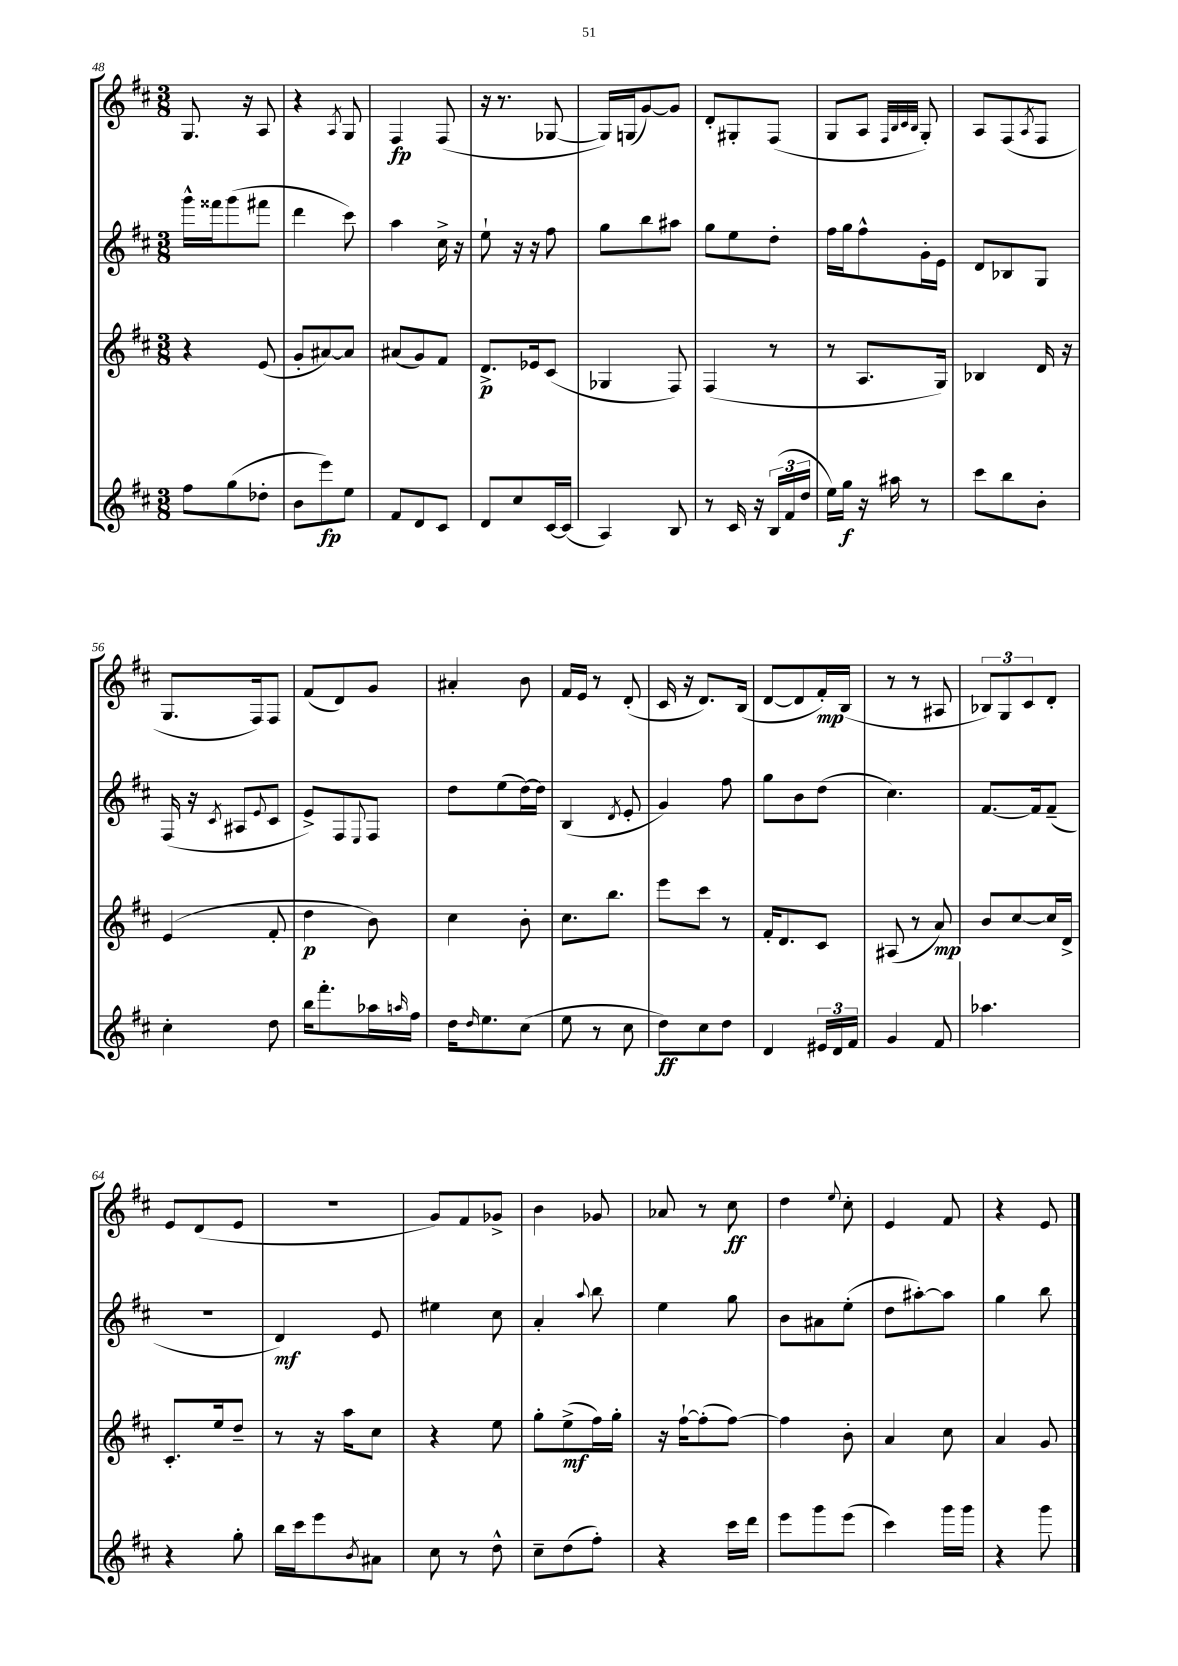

**kern	**dynam	**kern	**dynam	**kern	**dynam	**kern	**dynam
*part4	*part4	*part3	*part3	*part2	*part2	*part1	*part1
*staff4	*staff4	*staff3	*staff3	*staff2	*staff2	*staff1	*staff1
*clefG2	*	*clefG2	*	*clefG2	*	*clefG2	*
*k[f#c#]	*	*k[f#c#]	*	*k[f#c#]	*	*k[f#c#]	*
*M3/8	*	*M3/8	*	*M3/8	*	*M3/8	*
=48	=48	=48	=48	=48	=48	=48	=48
8ff#\L	.	4r	.	16ggg^^\LL	.	8.G/	.
.	.	.	.	16fff##X\J	.	.	.
(8gg\	.	.	.	(8ggg\	.	.	.
.	.	.	.	.	.	16r	.
8dd-X'\J	.	(8e/	.	8fff#X\J	.	8A/	.
=49	=49	=49	=49	=49	=49	=49	=49
8b\L	.	8g'/L	.	4ddd\	.	4r	.
8eee\)	fp	[8a#X/)	.	.	.	.	.
.	.	.	.	.	.	8qA/	.
8ee\J	.	8a#/J]	.	8ccc#\)	.	8G/	.
=50	=50	=50	=50	=50	=50	=50	=50
8f#/L	.	(8a#X/L	.	4aa\	.	4F#/	fp
8d/	.	8g/)	.	.	.	.	.
8c#/J	.	8f#/J	.	16cc#^\	.	(8F#/	.
.	.	.	.	16r	.	.	.
=51	=51	=51	=51	=51	=51	=51	=51
8d/L	.	8.d^/L	p	8ee`\	.	16r	.
.	.	.	.	.	.	8.r	.
8cc#/	.	.	.	16r	.	.	.
.	.	16e-X/k	.	16r	.	.	.
[16c#/L	.	(8c#/J	.	8ff#\	.	[8G-X/	.
(16c#/JJ]	.	.	.	.	.	.	.
=52	=52	=52	=52	=52	=52	=52	=52
4A/)	.	4G-X/	.	8gg\L	.	16G-/LL])	.
.	.	.	.	.	.	(16Gn/J	.
.	.	.	.	8bb\	.	[8g/)	.
8B/	.	8F#/)	.	8aa#X\J	.	8g/J]	.
=53	=53	=53	=53	=53	=53	=53	=53
8r	.	(4F#/	.	8gg\L	.	8d'/L	.
16c#/	.	.	.	8ee\	.	8G#X'/	.
16r	.	.	.	.	.	.	.
(24B/LL	.	8r	.	8dd'\J	.	(8F#/J	.
24f#/	.	.	.	.	.	.	.
24dd/JJ	.	.	.	.	.	.	.
=54	=54	=54	=54	=54	=54	=54	=54
16ee\LL)	.	8r	.	16ff#\LL	.	8G/L	.
16gg\JJ	f	.	.	16gg\J	.	.	.
16r	.	8.A/L	.	8ff#^^\	.	8A/J	.
16aa#X\	.	.	.	.	.	.	.
.	.	.	.	.	.	32qqF#/LLL	.
.	.	.	.	.	.	32qqB/	.
.	.	.	.	.	.	32qqc#/	.
.	.	.	.	.	.	32qqB/JJJ	.
8r	.	.	.	16g'\L	.	8G'/)	.
.	.	16G/Jk)	.	16e\JJ	.	.	.
=55	=55	=55	=55	=55	=55	=55	=55
8ccc#\L	.	4B-X/	.	8d/L	.	8A/L	.
8bb\	.	.	.	8B-X/	.	(8F#/	.
.	.	.	.	.	.	8qA/	.
8b'\J	.	16d/	.	8G/J	.	8F#/J	.
.	.	16r	.	.	.	.	.
!!LO:LB:g=z
=56	=56	=56	=56	=56	=56	=56	=56
4cc#'\	.	(4e/	.	(16F#/	.	8.G/L	.
.	.	.	.	16r	.	.	.
.	.	.	.	8qc#/	.	.	.
.	.	.	.	8A#X/L	.	.	.
.	.	.	.	.	.	16F#/k)	.
.	.	.	.	8qqe/	.	.	.
8dd\	.	8f#'/	.	8c#/J	.	8F#/J	.
=57	=57	=57	=57	=57	=57	=57	=57
16bb\KL	.	4dd\	p	8e^/L)	.	(8f#/L	.
8.fff#'\	.	.	.	.	.	.	.
.	.	.	.	8F#/	.	8d/)	.
.	.	.	.	8qqE/	.	.	.
16aa-X\L	.	8b\)	.	8F#/J	.	8g/J	.
16qqaan/	.	.	.	.	.	.	.
16ff#\JJ	.	.	.	.	.	.	.
=58	=58	=58	=58	=58	=58	=58	=58
16dd\KL	.	4cc#\	.	8dd\L	.	4a#X'/	.
16qqdd/	.	.	.	.	.	.	.
8.ee\	.	.	.	.	.	.	.
.	.	.	.	(8ee\	.	.	.
(8cc#\J	.	8b'\	.	[16dd\L)	.	8b\	.
.	.	.	.	16dd\JJ]	.	.	.
=59	=59	=59	=59	=59	=59	=59	=59
8ee\	.	8.cc#\L	.	(4B/	.	16f#/LL	.
.	.	.	.	.	.	16e/JJ	.
8r	.	.	.	.	.	8r	.
.	.	8.bb\J	.	.	.	.	.
.	.	.	.	8qd/	.	.	.
8cc#\	.	.	.	8e'/	.	(8d'/	.
=60	=60	=60	=60	=60	=60	=60	=60
8dd\L)	ff	8eee\L	.	4g/)	.	16c#/	.
.	.	.	.	.	.	16r	.
8cc#\	.	8ccc#\J	.	.	.	8.d/L)	.
8dd\J	.	8r	.	8ff#\	.	.	.
.	.	.	.	.	.	(16B/Jk	.
=61	=61	=61	=61	=61	=61	=61	=61
4d/	.	16f#'/KL	.	8gg\L	.	[8d/L	.
.	.	8.d/	.	.	.	.	.
.	.	.	.	8b\	.	8d/]	.
24e#X/LL	.	8c#/J	.	(8dd\J	.	16f#'/L)	mp
24d/	.	.	.	.	.	.	.
.	.	.	.	.	.	(16B/JJ	.
24f#/JJ	.	.	.	.	.	.	.
=62	=62	=62	=62	=62	=62	=62	=62
4g/	.	(8A#X/	.	4.cc#\)	.	8r	.
.	.	8r	.	.	.	8r	.
8f#/	.	8a/)	mp	.	.	8A#X/	.
=63	=63	=63	=63	=63	=63	=63	=63
4.aa-X\	.	8b/L	.	[8.f#/L	.	12B-X/L)	.
.	.	.	.	.	.	12G/	.
.	.	[8cc#/	.	.	.	.	.
.	.	.	.	.	.	12c#/	.
.	.	.	.	16f#/k]	.	.	.
.	.	16cc#/L]	.	(8f#~/J	.	8d'/J	.
.	.	16d^/JJ	.	.	.	.	.
!!LO:LB:g=z
=64	=64	=64	=64	=64	=64	=64	=64
4r	.	8.c#'/L	.	4.r	.	8e/L	.
.	.	.	.	.	.	(8d/	.
.	.	16ee/k	.	.	.	.	.
8gg'\	.	8dd~/J	.	.	.	8e/J	.
=65	=65	=65	=65	=65	=65	=65	=65
16bb\LL	.	8r	.	4d/)	mf	4.r	.
16ccc#\J	.	.	.	.	.	.	.
8eee\	.	16r	.	.	.	.	.
.	.	16aa\KL	.	.	.	.	.
8qb/	.	.	.	.	.	.	.
8a#X\J	.	8cc#\J	.	8e/	.	.	.
=66	=66	=66	=66	=66	=66	=66	=66
8cc#\	.	4r	.	4ee#X\	.	8g/L)	.
8r	.	.	.	.	.	8f#/	.
8dd^^\	.	8ee\	.	8cc#\	.	8g-X^/J	.
=67	=67	=67	=67	=67	=67	=67	=67
8cc#~\L	.	8gg'\L	.	4a'/	.	4b\	.
(8dd\	.	(8ee^\	mf	.	.	.	.
.	.	.	.	8qqaa/	.	.	.
8ff#'\J)	.	16ff#\L)	.	8bb\	.	8g-X/	.
.	.	16gg'\JJ	.	.	.	.	.
=68	=68	=68	=68	=68	=68	=68	=68
4r	.	16r	.	4ee\	.	8a-X/	.
.	.	[16ff#`\KL	.	.	.	.	.
.	.	(8ff#'\]	.	.	.	8r	.
16ccc#\LL	.	[8ff#\J)	.	8gg\	.	8cc#\	ff
16ddd\JJ	.	.	.	.	.	.	.
=69	=69	=69	=69	=69	=69	=69	=69
8eee\L	.	4ff#\]	.	8b\L	.	4dd\	.
8ggg\	.	.	.	8a#X\	.	.	.
.	.	.	.	.	.	8qqee/	.
(8eee\J	.	8b'\	.	(8ee'\J	.	8cc#'\	.
=70	=70	=70	=70	=70	=70	=70	=70
4ccc#\)	.	4a/	.	8dd\L	.	4e/	.
.	.	.	.	[8aa#X'\)	.	.	.
16ggg\LL	.	8cc#\	.	8aa#\J]	.	8f#/	.
16ggg\JJ	.	.	.	.	.	.	.
=71	=71	=71	=71	=71	=71	=71	=71
4r	.	4a/	.	4gg\	.	4r	.
8ggg\	.	8g/	.	8bb\	.	8e/	.
==	==	==	==	==	==	==	==
*-	*-	*-	*-	*-	*-	*-	*-
